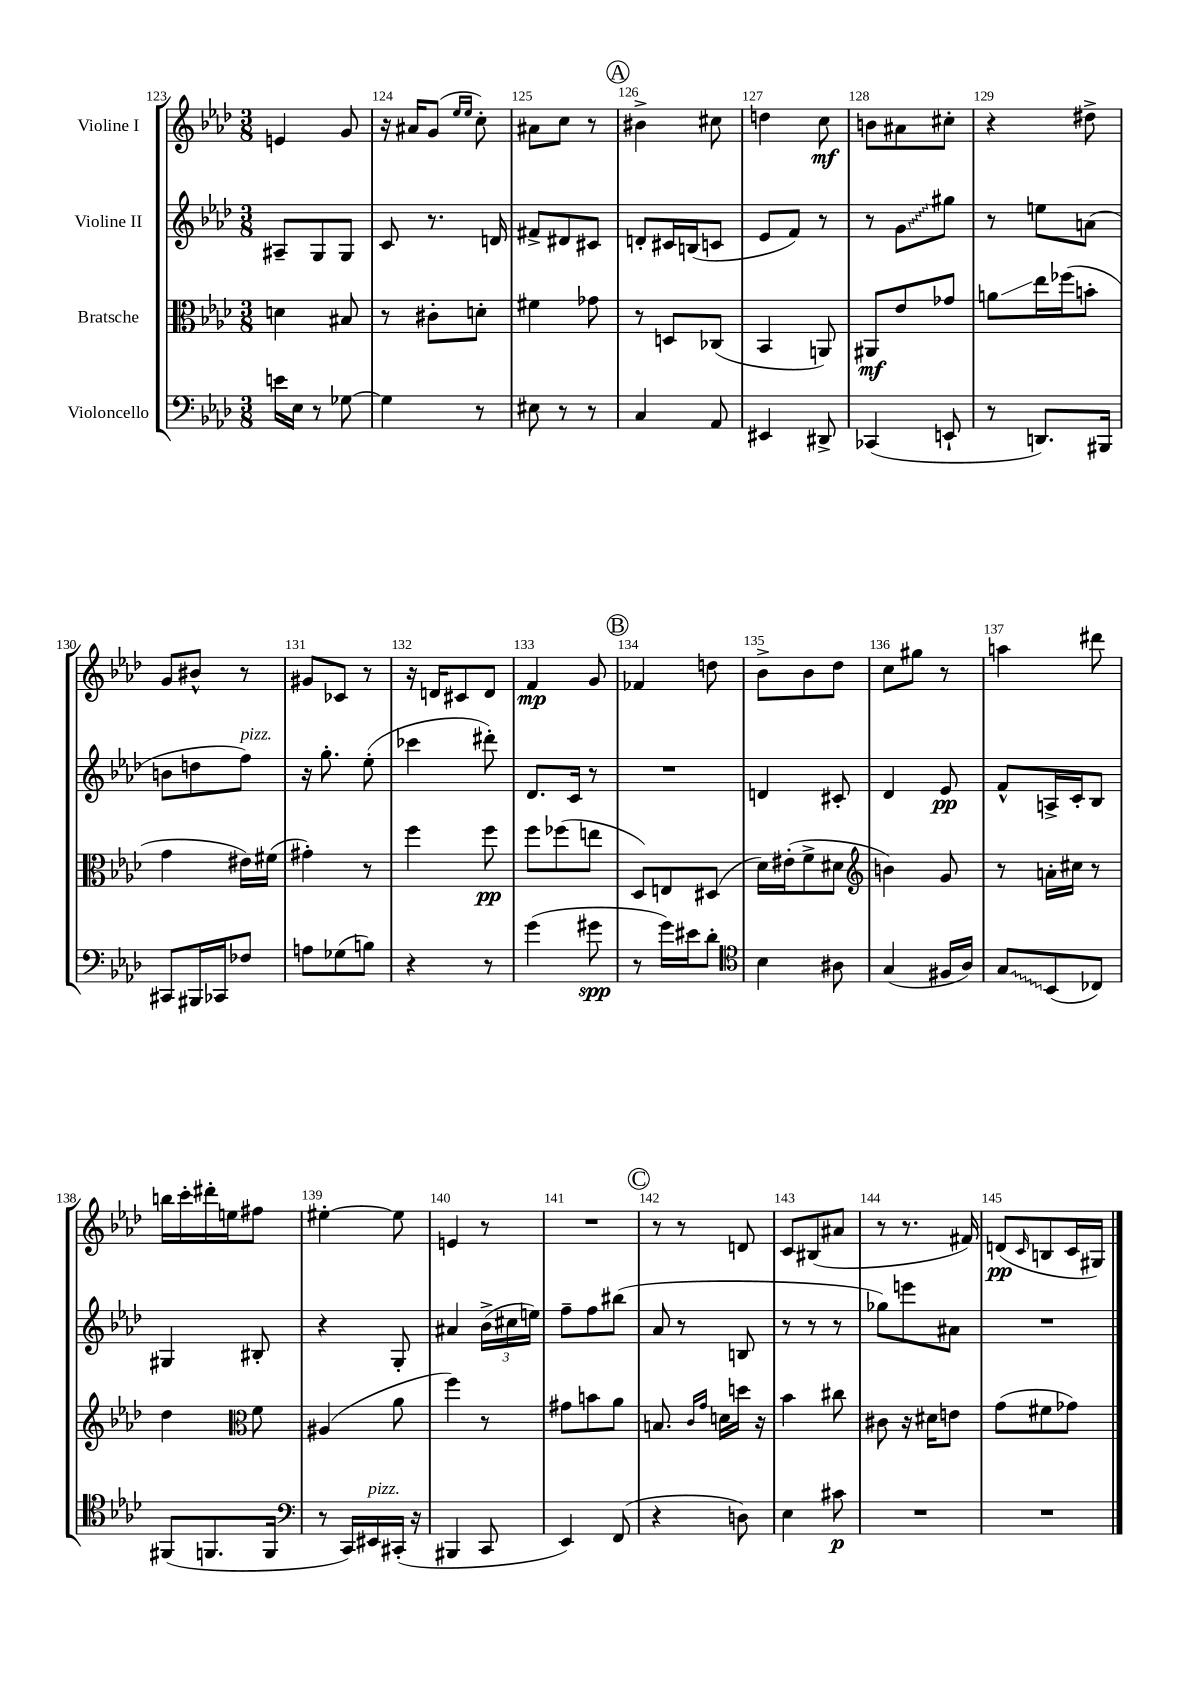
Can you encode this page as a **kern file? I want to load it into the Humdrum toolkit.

**kern	**kern	**kern	**kern
*staff4	*staff3	*staff2	*staff1
*clefF4	*clefC3	*clefG2	*clefG2
*k[b-e-a-d-]	*k[b-e-a-d-]	*k[b-e-a-d-]	*k[b-e-a-d-]
*M3/8	*M3/8	*M3/8	*M3/8
16e	4d	8A#~	4e
16E-	.	.	.
8r	.	8G	.
[8G-	8B#	8G	8g
=	=	=	=
4G-]	8r	8c	16r
.	.	.	16a#
.	8c#'	8.r	(8g
.	.	.	16qqee-
.	.	.	16qqee-
8r	8d'	.	8cc')
.	.	16d	.
=	=	=	=
8E#	4f#	8f#^	8a#
8r	.	8d#	8cc
8r	8g-	8c#	8r
=	=	=	=
4C	8r	8d'	4b#^
.	8D	16c#	.
.	.	(16B	.
8AA-	(8C-	8c	8cc#
=	=	=	=
4EE#	4BB-	8e-	4dd
.	.	8f)	.
8DD#^	8AA)	8r	8cc
=	=	=	=
(4CC-	8AA#	8r	8b
.	8e-	8g	8a#
8EE`	8g-	8gg#	8cc#'
=	=	=	=
8r	8a	8r	4r
8.DD)	16ee-	8ee	.
.	(16ff-	.	.
.	8b'	(8a	8dd#^
16BBB#	.	.	.
=	=	=	=
8CC#	4g	8b	8g
16BBB#	.	8dd	8b#^^
16CC-	.	.	.
8F-	16e#)	8ff)	8r
.	(16f#	.	.
=	=	=	=
8A	4g#')	16r	8g#
.	.	8.gg'	.
(8G-	.	.	8c-
8B)	8r	(8ee-'	8r
=	=	=	=
4r	4ff	4ccc-	16r
.	.	.	16d
.	.	.	8c#
8r	8ff	8ddd#')	8d
=	=	=	=
(4g	8ff	8.d-	4f
.	(8ff-	.	.
.	.	16c	.
8g#	8ee	8r	8g
=	=	=	=
8r	8D-)	4.r	4f-
16g)	8E	.	.
16e#	.	.	.
8d-'	(8D#	.	8dd
=	=	=	=
*clefC4	*	*	*
4B-	16d-)	4d	8b-^
.	(16e#'	.	.
.	8f^	.	8b-
8A#	8d#	8c#'	8dd-
=	=	=	=
*	*clefG2	*	*
(4G	4b)	4d-	8cc
.	.	.	8gg#
16F#	8g	8e-	8r
16A-)	.	.	.
=	=	=	=
8G	8r	8f^^	4aa
(8BB-	16a'	16A^	.
.	16cc#	16c'	.
8C-)	8r	8B-	8ddd#
=	=	=	=
(8FF#	4dd-	4G#	16bb
.	.	.	16ccc'
8.FF	.	.	16ddd#'
.	.	.	16ee
*	*clefC3	*	*
.	8f	8B#'	8ff#
16FF	.	.	.
=	=	=	=
*clefF4	*	*	*
8r	(4A#	4r	[4ee#'
16CC)	.	.	.
16EE#	.	.	.
(16CC#'	8a-	8G'	8ee#]
16r	.	.	.
=	=	=	=
4BBB#	4ff)	4a#	4e
8CC	8r	(24b-^	8r
.	.	24cc#	.
.	.	24ee)	.
=	=	=	=
4EE-)	8g#	8ff~	4.r
.	8b	8ff	.
(8FF	8a-	(8bb#	.
=	=	=	=
4r	8.B	8a-	8r
.	.	8r	8r
.	16qqc	.	.
.	16qqg	.	.
.	16d	.	.
8D)	16dd	8B	8d
.	16r	.	.
=	=	=	=
4E-	4b-	8r	8c
.	.	8r	(8B#
8c#	8cc#	8r	8a#
=	=	=	=
4.r	8c#	8gg-)	8r
.	16r	8eee	8.r
.	16d#	.	.
.	8e	8a#	.
.	.	.	16f#)
=	=	=	=
4.r	(8g	4.r	(8d
.	.	.	16qqc
.	8f#	.	8B
.	8g-)	.	16c
.	.	.	16G#)
==	==	==	==
*-	*-	*-	*-
